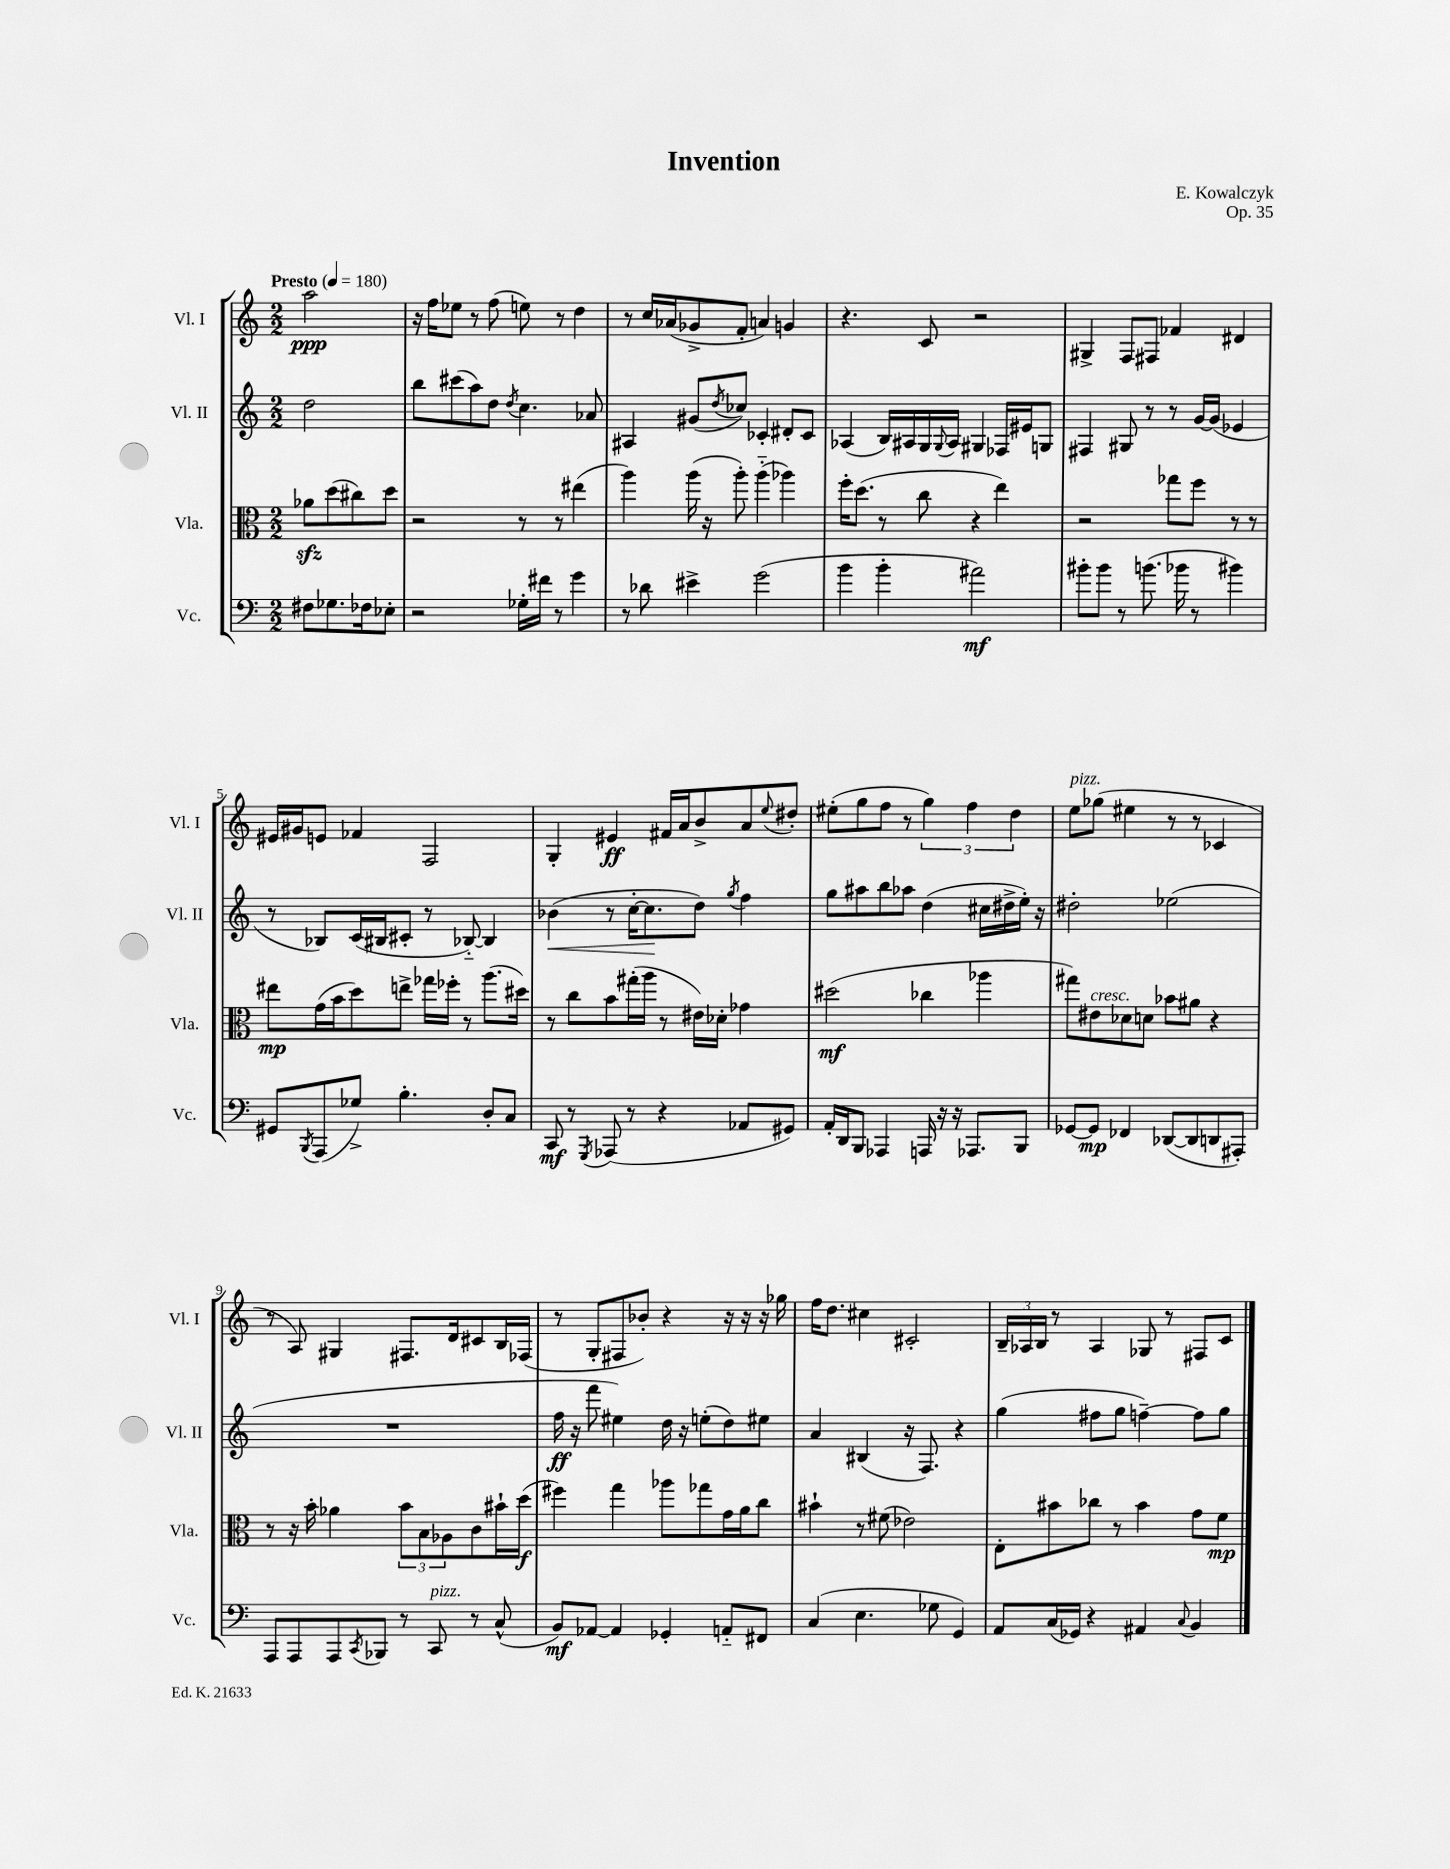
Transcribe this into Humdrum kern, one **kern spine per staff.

**kern	**kern	**kern	**kern
*staff4	*staff3	*staff2	*staff1
*clefF4	*clefC3	*clefG2	*clefG2
*k[]	*k[]	*k[]	*k[]
*M2/2	*M2/2	*M2/2	*M2/2
*MM180	*MM180	*MM180	*MM180
8F#\L	8a-\L	2dd\	2aa\
8.G-\	(8dd\	.	.
.	8cc#\)	.	.
16F-\k	.	.	.
8E-'\J	8dd\J	.	.
=	=	=	=
2r	2r	8bb\L	16r
.	.	.	16ff\LK
.	.	(8ccc#\	8ee-\J
.	.	8aa\)	8r
.	.	8dd\J	(8ff\
.	.	8qdd/	.
16G-'\LL	8r	4.cc\	8ee\)
16f#\JJ	.	.	.
8r	8r	.	8r
4g\	(4ee#\	.	4dd\
.	.	8a-/	.
=	=	=	=
8r	4aa\)	4A#/	8r
8d-\	.	.	16cc/LL
.	.	.	(16a-/J
4e#^\	(16aa\	(8g#/L	8g-^/
.	16r	.	.
.	.	8qdd/	.
.	8aa'\)	8cc-/J)	8f'/J
(2g\	(4aa'~\	4c-'/	4a/)
.	4aa-\)	8d#'/L	4g/
.	.	8c-/J	.
=	=	=	=
4b\	16ff'\LK	(4A-/	4.r
.	(8.dd\J	.	.
4b'\	8r	16B/LL)	.
.	.	16A#/	.
.	8cc\	16G/	8c/
.	.	8qqG/	.
.	.	16A#/JJ	.
2a#\)	4r	4G#/	2r
.	4ee\)	16F-/LL	.
.	.	16e#/J	.
.	.	8G/J	.
=	=	=	=
8b#'\L	2r	4F#/	4G#^/
8b#\J	.	.	.
8r	.	8G#/	8F/L
(8.b\	.	8r	8F#/J
.	8gg-\L	8r	4f-/
16b-\	.	.	.
8r	8ff\J	[16g/LL	.
.	.	(16g/]JJ	.
4b#\)	8r	4e-/	4d#/
.	8r	.	.
=	=	=	=
8GG#/L	8ee#\L	8r	16e#/LL
.	.	.	16g#/J
8qBBB/	.	.	.
(8AAA/	(16g\L	8B-/L)	8e/J
.	16b\J	.	.
8G-^/J)	8dd\)	(16c/L	4f-/
.	.	16B#/J	.
4.B'\	8ee^\J	8c#'/J	.
.	16gg-\LL	8r	2F/
.	16ff-'\JJ	.	.
.	8r	[8B-'~/)	.
8D'/L	(8.aa\L	4B-/]	.
8C/J	.	.	.
.	16dd#\Jk)	.	.
=	=	=	=
8CC/	8r	(4b-\	4G'/
8r	8cc\L	.	.
8qGGG/	.	.	.
(8AAA-/	8b\	8r	4e#/
8r	(16gg#'\L	[16cc'\LK	.
.	16aa\JJ	8.cc\]	.
4r	8r	.	16f#/LL
.	.	.	16a/J
.	16e#\LL)	8dd\J)	8b^/
.	16d-'\JJ	.	.
.	.	8qgg/	.
8AA-/L	4g-\	4ff\	8a/
.	.	.	8qqee/
8GG#/J)	.	.	8dd#'/J
=	=	=	=
16AA'/LL	(2dd#\	8gg\L	(8ee#'\L
16DD/J	.	.	.
8BBB/J	.	8aa#\	8gg\
4AAA-/	.	8bb\	8ff\J
.	.	8aa-\J	8r
16AAA/	4cc-\	(4dd\	6gg\)
16r	.	.	.
16r	.	.	.
.	.	.	6ff\
8.AAA-/L	.	.	.
.	4aa-\	16cc#\LL	.
.	.	16dd#^\	.
.	.	.	6dd\
8BBB/J	.	16ee'\JJ)	.
.	.	16r	.
=	=	=	=
[8GG-/L	8gg#\L)	2dd#'\	8ee\L
8GG-/]J	8e#\	.	(8gg-\J
4FF-/	8d-\	.	4ee#\
.	8d\J	.	.
([8DD-/L	8b-\L	(2ee-\	8r
8DD-/]	8a#\J	.	8r
8DD/	4r	.	4c-/
8AAA#'/J)	.	.	.
=	=	=	=
8AAA/L	8r	1r	8r
8AAA/	16r	.	8A/)
.	16b'\	.	.
8AAA/	4a-\	.	4G#/
8qCC/	.	.	.
8BBB-/J	.	.	.
8r	12b\L	.	8.F#/L
.	12B\	.	.
8CC/	.	.	.
.	12A-\	.	.
.	.	.	16d/k
8r	8c\	.	8c#/
(8C^^/	16b#`\L	.	16B/L
.	(16dd\JJ	.	(16F-/JJ
=	=	=	=
8BB/L)	4ff#\)	16ff\	8r
.	.	16r	.
[8AA-/J	.	8fff\	8G'/L
4AA-/]	4gg\	4ee#\)	8F#/
.	.	.	8b-'/J)
4GG-'/	8aa-\L	16dd\	4r
.	.	16r	.
.	8gg-\	(8ee'\L	.
8AA'~/L	16g\L	8dd\)	16r
.	16a\J	.	16r
8FF#/J	8cc\J	8ee#\J	16r
.	.	.	16gg-\
=	=	=	=
(4C/	4b#`\	4a/	16ff\LK
.	.	.	8.dd\J
4.E\	8r	(4B#/	4cc#\
.	(8f#\	.	.
.	2e-\)	16r	2c#'/
.	.	8.F/)	.
8G-\	.	.	.
4GG/)	.	4r	.
=	=	=	=
8AA/L	8E'\L	(4gg\	24B~/LL
.	.	.	24A-/
.	.	.	24B/JJ
(16C/L	8b#\	.	8r
16GG-/JJ)	.	.	.
4r	8cc-\J	8ff#\L	4A-/
.	8r	8gg\J	.
4AA#/	4b#\	[4ff~\)	8G-/
.	.	.	8r
8qqC/	.	.	.
4BB/	8g\L	8ff\]L	8F#/L
.	8f\J	8gg\J	8c/J
==	==	==	==
*-	*-	*-	*-
